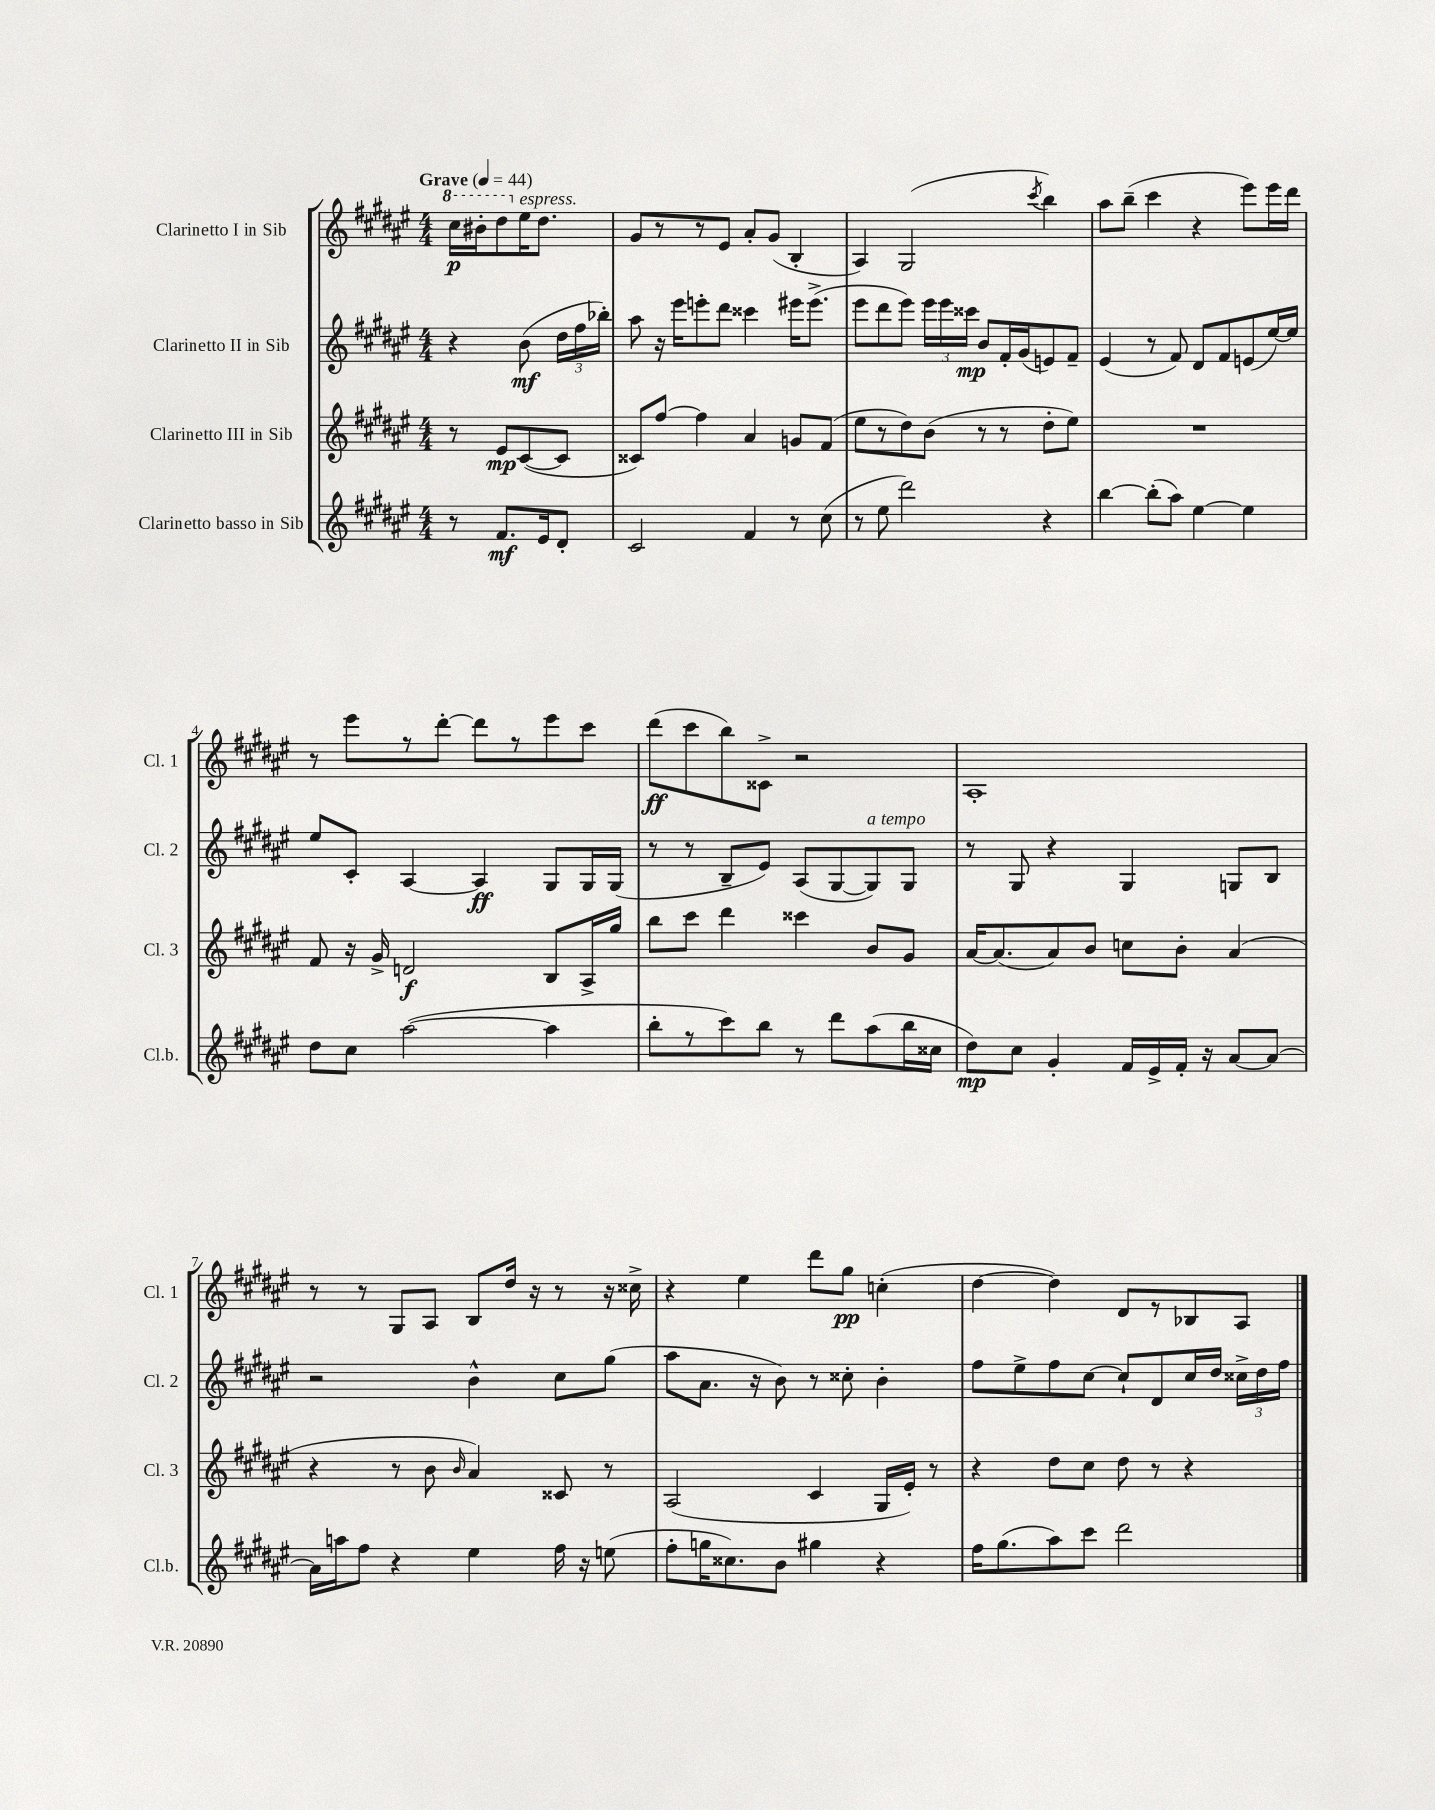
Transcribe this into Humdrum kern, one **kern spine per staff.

**kern	**kern	**kern	**kern
*staff4	*staff3	*staff2	*staff1
*clefG2	*clefG2	*clefG2	*clefG2
*k[f#c#g#d#a#e#]	*k[f#c#g#d#a#e#]	*k[f#c#g#d#a#e#]	*k[f#c#g#d#a#e#]
*M4/4	*M4/4	*M4/4	*M4/4
*MM44	*MM44	*MM44	*MM44
8r	8r	4r	16ccc#
.	.	.	16bb#'
8.f#	8e#	.	8ddd#
.	([8c#	(8b	16ee#
16e#	.	.	8.dd#
8d#'	8c#]	24dd#	.
.	.	24ff#	.
.	.	24bb-')	.
=	=	=	=
2c#	8c##)	8aa#	8g#
.	[8ff#	16r	8r
.	.	16eee#	.
.	4ff#]	8eee'	8r
.	.	8ddd#	8e#
4f#	4a#	4ccc##	8a#'
.	.	.	(8g#
8r	8g	16eee#	4B'
.	.	(8.eee#^	.
(8cc#	(8f#	.	.
=	=	=	=
8r	8ee#	8eee#	4A#)
8ee#	8r	8ddd#	.
2ddd#)	8dd#)	8eee#)	(2G#
.	(8b	24eee#	.
.	.	24eee#	.
.	.	24ccc##	.
.	8r	8b	.
.	8r	16f#'	.
.	.	(16g#	.
.	.	.	8qccc#
4r	8dd#'	8e)	4bb)
.	8ee#)	8f#~	.
=	=	=	=
[4bb	1r	(4e#	8aa#
.	.	.	(8bb~
(8bb']	.	8r	4ccc#
8aa#)	.	8f#)	.
[4ee#	.	8d#	4r
.	.	8f#	.
4ee#]	.	(8e	8eee#)
.	.	[16ee#)	16eee#
.	.	16ee#]	16ddd#
=	=	=	=
8dd#	8f#	8ee#	8r
8cc#	16r	8c#'	8eee#
.	16g#^	.	.
([2aa#	2d	[4A#	8r
.	.	.	[8ddd#'
.	.	4A#]	8ddd#]
.	.	.	8r
4aa#]	8B	8G#	8eee#
.	16A#^	16G#	8ccc#
.	16gg#	(16G#	.
=	=	=	=
8bb'	8bb	8r	(8ddd#
8r	8ccc#	8r	8ccc#
8ccc#)	4ddd#	8B~	8bb)
8bb	.	8e#)	8c##^
8r	4ccc##	(8A#	2r
8ddd#	.	[8G#	.
(8aa#	8b	8G#])	.
16bb	8g#	8G#	.
16cc##	.	.	.
=	=	=	=
8dd#)	[16a#	8r	1A#'
.	(8.a#]	.	.
8cc#	.	8G#	.
4g#'	8a#)	4r	.
.	8b	.	.
16f#	8cc	4G#	.
16e#^	.	.	.
16f#'	8b'	.	.
16r	.	.	.
[8a#	(4a#	8G	.
8a#_	.	8B	.
=	=	=	=
16a#]	4r	2r	8r
16aa	.	.	.
8ff#	.	.	8r
4r	8r	.	8G#
.	8b	.	8A#
.	16qqb	.	.
4ee#	4a#)	4b^^	8B
.	.	.	16dd#
.	.	.	16r
16ff#	8c##	8cc#	8r
16r	.	.	.
(8ee	8r	(8gg#	16r
.	.	.	16cc##^
=	=	=	=
8ff#'	(2A#	8aa#	4r
16gg	.	8.a#	.
8.cc##)	.	.	.
.	.	.	4ee#
.	.	16r	.
8b	.	8b)	.
4gg#	4c#	8r	8ddd#
.	.	8cc##'	8gg#
4r	16G#	4b'	(4cc'
.	16e#')	.	.
.	8r	.	.
=	=	=	=
16ff#	4r	8ff#	[4dd#
(8.gg#	.	.	.
.	.	8ee#^	.
8aa#)	8dd#	8ff#	4dd#])
8ccc#	8cc#	[8cc#	.
2ddd#	8dd#	8cc#`]	8d#
.	8r	8d#	8r
.	4r	16cc#	8B-
.	.	16dd#	.
.	.	24cc##^	8A#
.	.	24dd#	.
.	.	24ff#	.
==	==	==	==
*-	*-	*-	*-
